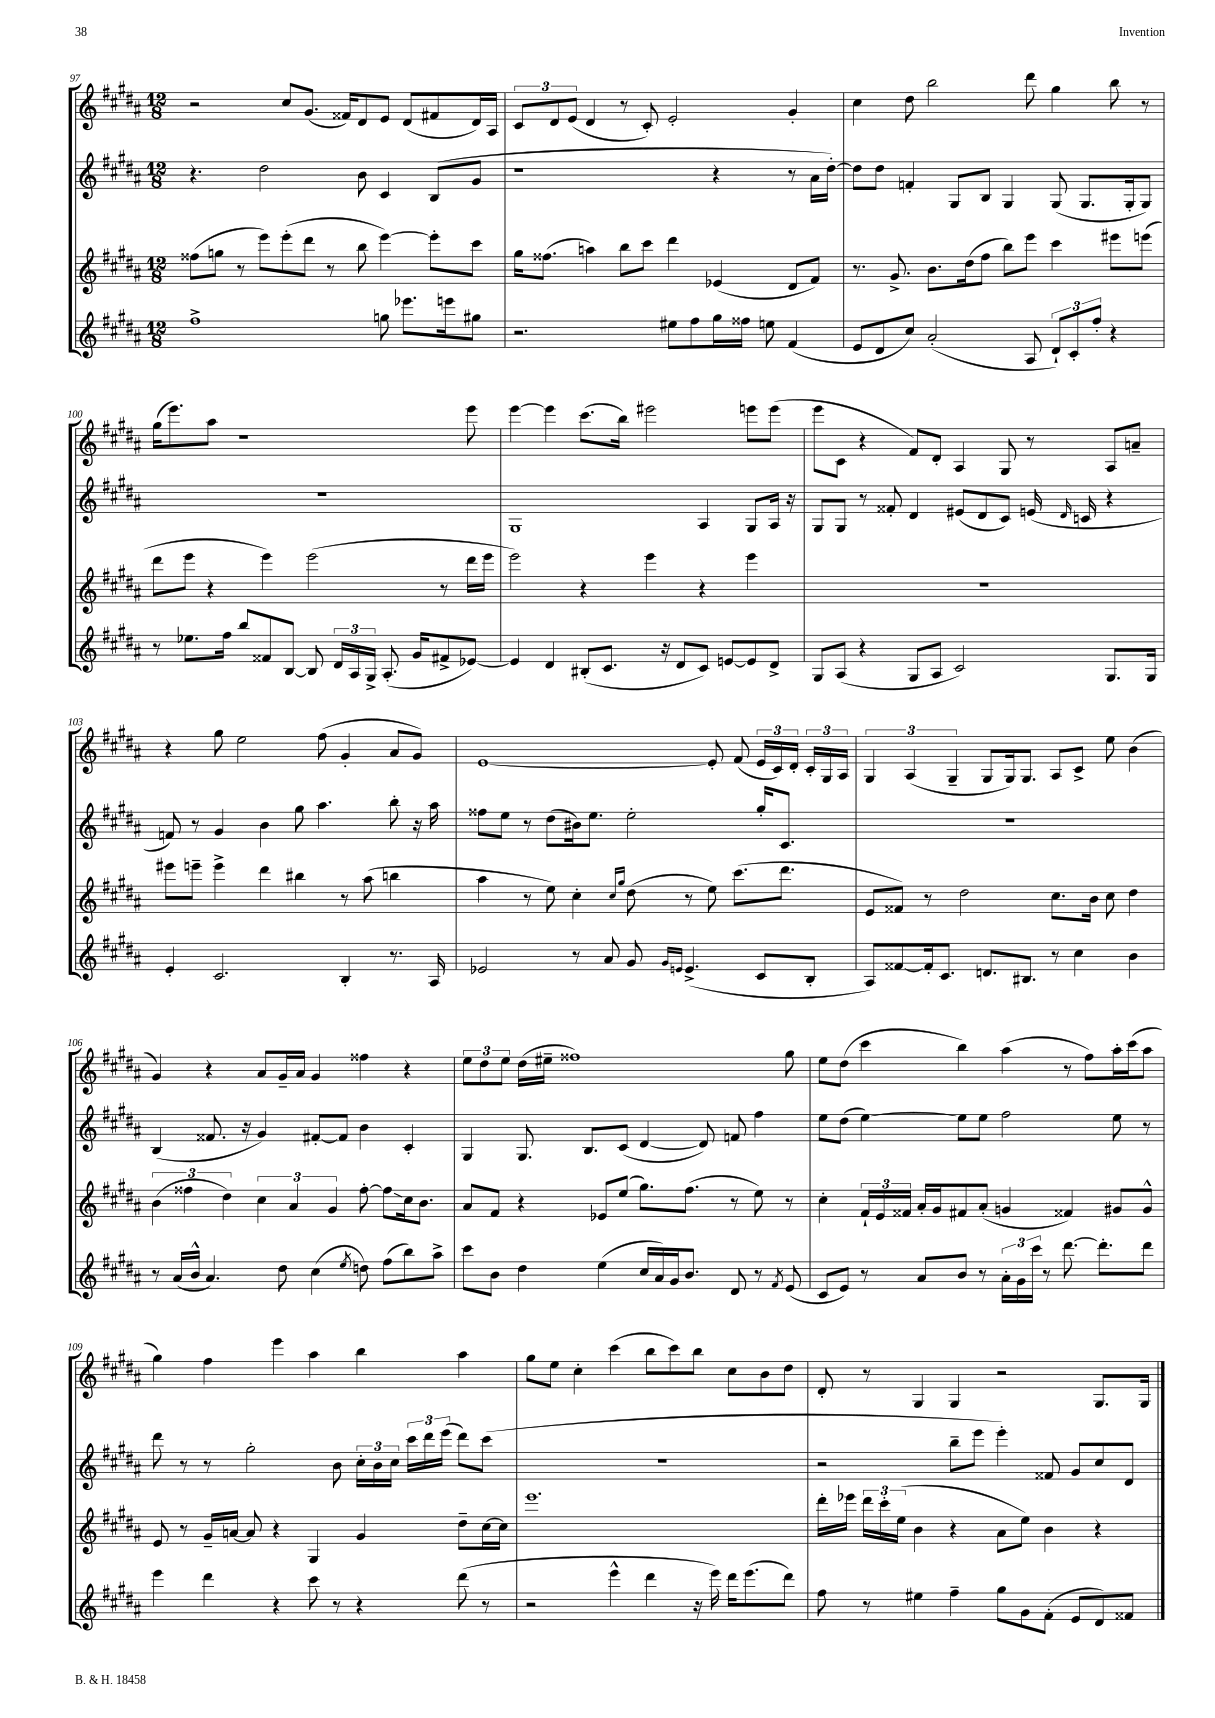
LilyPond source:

<<
\new StaffGroup <<
\new Staff = "s0" {
    \clef treble \key b \major \numericTimeSignature \time 12/8
    \autoBeamOff r2 cis''8[ gis'8.]( fisis'16[) dis'8 e'8] dis'8[( fis'8 dis'16) ais16] |
    \tuplet 3/2 { cis'8[ dis'8 e'8]( } dis'4 r8 cis'8-.) e'2-. gis'4-. |
    cis''4 dis''8 b''2 dis'''8 gis''4 b''8 r8 |
    gis''16[( e'''8.) ais''8] r1 e'''8 |
    e'''4~ e'''4 cis'''8.[( b''16]) eis'''2 e'''8[ e'''8]( |
    e'''8[ cis'8] r4 fis'8[) dis'8]-. ais4 gis8 r8 ais8[ a'8]-- |
    r4 gis''8 e''2 fis''8( gis'4-. ais'8[ gis'8]) |
    e'1~ e'8-. fis'8( \tuplet 3/2 { e'16[ cis'16) dis'16]-. } \tuplet 3/2 { cis'16[-. gis16 ais16] } |
    \tuplet 3/2 { gis4 ais4( gis4-- } gis8[ gis16) gis8.] ais8[ cis'8]-> e''8 b'4( |
    gis'4) r4 ais'8[ gis'16-- ais'16] gis'4 fisis''4 r4 |
    \tuplet 3/2 { e''8[ dis''8 e''8] } dis''16[( eis''16]-- fisis''1) gis''8 |
    e''8[ dis''8]( cis'''4 b''4) ais''4( r8 fis''8[) ais''16-. cis'''16( ais''8] |
    gis''4) fis''4 e'''4 ais''4 b''4 ais''4 |
    gis''8[ e''8] cis''4-. cis'''4( b''8[ cis'''8) b''8] cis''8[ b'8 dis''8] |
    dis'8-. r8 gis4 gis4 r2 gis8.[ gis16] \bar "|." |
}
\new Staff = "s1" {
    \clef treble \key b \major \numericTimeSignature \time 12/8
    \autoBeamOff r4. dis''2 b'8 cis'4 b8[( gis'8] |
    r1 r4 r8 ais'16[ dis''16]~-.) |
    dis''8[ dis''8] f'4-. gis8[ b8] gis4 gis8( gis8.[ gis16-. gis8]) |
    R1. |
    gis1 ais4 gis8[ ais16] r16 |
    gis8[ gis8] r8 fisis'8-. dis'4 eis'8[( dis'8 cis'8]) e'16( \grace { dis'16 } c'16 r4 |
    f'8) r8 gis'4 b'4 gis''8 ais''4. b''8-. r16 ais''16 |
    fisis''8[ e''8] r8 dis''8[( bis'16) e''8.] e''2-. gis''16[-. cis'8.] |
    R1. |
    b4( fisis'8. r16 gis'4) fis'8[~-. fis'8] b'4 cis'4-. |
    gis4 gis8. b8.[ cis'8]( dis'4~ dis'8) f'8 fis''4 |
    e''8[ dis''8]( e''4~) e''8[ e''8] fis''2 e''8 r8 |
    dis'''8 r8 r8 gis''2-. b'8 \tuplet 3/2 { cis''16[-. b'16 cis''16] } \tuplet 3/2 { cis'''16[ dis'''16 e'''16]( } dis'''8[) cis'''8]( |
    R1. |
    r2 b''8[-- e'''8] e'''4-.) fisis'8 gis'8[ cis''8 dis'8] \bar "|." |
}
\new Staff = "s2" {
    \clef treble \key b \major \numericTimeSignature \time 12/8
    \autoBeamOff fisis''8[( g''8] r8 e'''8[) e'''8-.( dis'''8] r8 b''8 e'''4~) e'''8[-. cis'''8] |
    gis''16[ fisis''8.]( a''4) b''8[ cis'''8] dis'''4 ees'4( dis'8[ fis'8]) |
    r8. gis'8.-> b'8.[ dis''16( fis''8] b''8[) e'''8] cis'''4 eis'''8[ e'''8]( |
    dis'''8[ e'''8] r4 e'''4) e'''2( r8 dis'''16[ e'''16] |
    e'''2) r4 e'''4 r4 e'''4 |
    R1. |
    eis'''8[ e'''8]-- e'''4-> dis'''4 bis''4 r8 ais''8( b''4 |
    ais''4 r8 e''8) cis''4-. \grace { cis''16[ gis''16] } dis''8( r8 e''8) cis'''8.[( dis'''8.] |
    e'8[ fisis'8]) r8 dis''2 cis''8.[ b'16] cis''8 dis''4 |
    \tuplet 3/2 { b'4( fisis''4 dis''4) } \tuplet 3/2 { cis''4 ais'4 gis'4 } fisis''8~-. fisis''8[\glissando cis''16 b'8.] |
    ais'8[ fis'8] r4 ees'8[ e''8]( gis''8.[) fis''8.]( r8 e''8) r8 |
    cis''4-. \tuplet 3/2 { fis'16[-! e'16 fisis'16] } ais'16[-. gis'16 fis'8 ais'8]-.( g'4 fisis'4) gis'8[ gis'8]-^ |
    e'8 r8 gis'16[-- a'16]~ a'8 r4 gis4 gis'4 dis''8[-- cis''16~ cis''16] |
    e'''1. |
    dis'''16[-. ees'''16] \tuplet 3/2 { dis'''16[ cis'''16-. e''16]( } b'4 r4 ais'8[ e''8]) b'4 r4 \bar "|." |
}
\new Staff = "s3" {
    \clef treble \key b \major \numericTimeSignature \time 12/8
    \autoBeamOff fis''1-> g''8 ees'''8.[ e'''16 gis''8] |
    r2. eis''8[ fis''8 gis''16 fisis''16] e''8 fis'4( |
    e'8[ dis'8 cis''8]) ais'2-.( ais8 \tuplet 3/2 { dis'8[-!) cis'8-. fis''8]-. } r4 |
    r8 ees''8.[ fis''16] b''8[ fisis'8 b8]~ b8 \tuplet 3/2 { dis'16[ ais16 gis16]-> } ais8.-.( gis'16[ fis'8-> ees'8]~) |
    ees'4 dis'4 bis8[-.( cis'8.] r16 dis'8[ cis'8]) e'8[~ e'8 dis'8]-> |
    gis8[ ais8]( r4 gis8[ ais8] cis'2) gis8.[ gis16] |
    e'4-. cis'2. b4-. r8. ais16 |
    ees'2 r8 ais'8 gis'8 \grace { gis'16[ e'16] } e'4.->( cis'8[ b8]-. |
    ais8[) fisis'8~ fisis'16-. cis'8.] d'8.[ bis8.] r8 cis''4 b'4 |
    r8 ais'16[( b'16]-^ ais'4.) dis''8 cis''4( \acciaccatura { e''8 } d''8) fis''8[( b''8) ais''8]-> |
    cis'''8[ b'8] dis''4 e''4( cis''16[ ais'16) gis'16 b'8.] dis'8 r8 \acciaccatura { fis'8 } e'8( |
    cis'8[ e'8]) r8 ais'8[ b'8] r8 \tuplet 3/2 { ais'16[-. gis'16 cis'''16] } r8 dis'''8.~ dis'''8.[-. dis'''8] |
    e'''4 dis'''4 r4 cis'''8 r8 r4 dis'''8( r8 |
    r2 e'''4-^ dis'''4 r16 e'''16) dis'''16[ e'''8.( dis'''8]) |
    fis''8 r8 eis''4 fis''4-- gis''8[ gis'8 fis'8]-.( e'8[ dis'8) fisis'8] \bar "|." |
}
>>
>>
\layout { \context { \Score currentBarNumber = #97 } }
